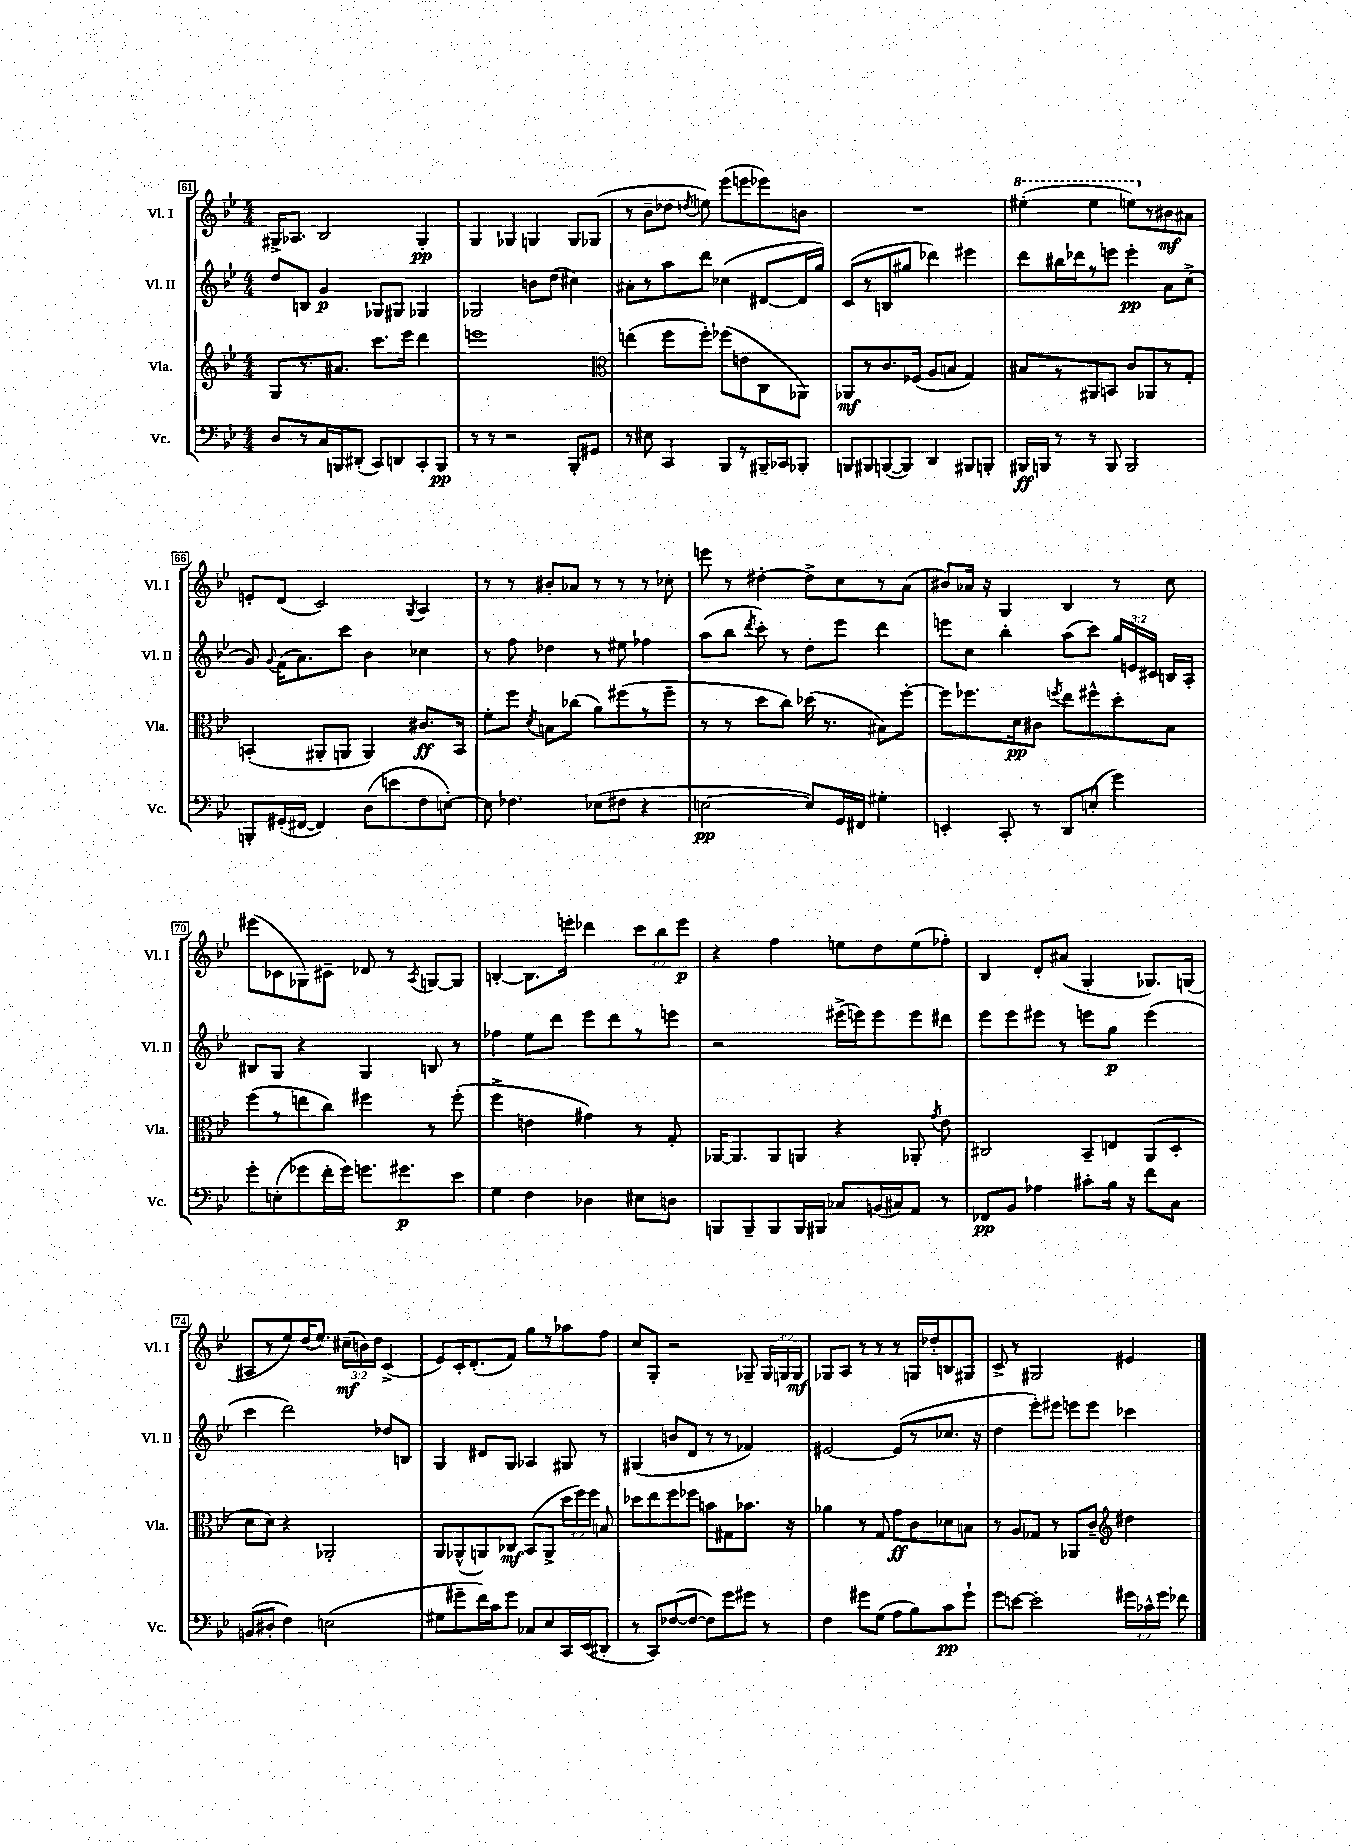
<<
\new StaffGroup <<
\new Staff = "s0" \with { instrumentName = "Vl. I" shortInstrumentName = "Vl. I" } {
    \clef treble \key bes \major \numericTimeSignature \time 4/4 \override Staff.TupletNumber.text = #tuplet-number::calc-fraction-text
    \autoBeamOff gis16[-> aes8.] bes2 gis4-.\pp |
    g4 ges4 g4 g8[ ges8]( |
    r8 bes'8[-- des''8] \acciaccatura { d''8 } e''8) ees'''8[( e'''8 ees'''8) b'8] |
    R1 |
    \ottava #1 eis'''4-.( eis'''4 e'''8[) \ottava #0 r8 bis'8\mf ais'8] |
    e'8[-. d'8]( c'2) \acciaccatura { g8 } a4 |
    r8 r8 bis'8[-. aes'8] r8 r8 r8 ces''8-. |
    e'''8 r8 dis''4~-. dis''8[-> c''8 r8 a'8]( |
    bis'8[) aes'16] r16 g4 bes4 r8 c''8 |
    eis'''8[( ces'8 ges8) cis'8]-- des'8 r8 \acciaccatura { a8 } g8[~ g8] |
    b4~-. b8.[ e'''16]-. des'''4 \tuplet 3/2 { c'''8[ bes''8 e'''8]\p } |
    r4 f''4 e''8[ d''8 e''8( fes''8]-.) |
    bes4 d'8[-. ais'8]( g4-. ges8.[) g16]( |
    ais8[ r8 ees''8) d''16( ees''8.]) \tuplet 3/2 { cis''16[--\mf( b'16) d''16] } c'4->( |
    ees'8[) c'16-. d'8.-.( f'8]) g''8[ r8 aes''8 f''8] |
    c''8[ g8]-. r2 ges8-- \tuplet 3/2 { ges16[ g16 g16]\mf } |
    ges8[ a8] r8 r8 r8 g16[ des''16-. b8 gis8] |
    c'8-> r8 gis2 eis'4 \bar "|." |
}
\new Staff = "s1" \with { instrumentName = "Vl. II" shortInstrumentName = "Vl. II" } {
    \clef treble \key bes \major \numericTimeSignature \time 4/4 \override Staff.TupletNumber.text = #tuplet-number::calc-fraction-text
    \autoBeamOff d''8[ b8] g'4\p ges8[ gis8] ges4 |
    ges2 b'8[ d''8]( cis''4) |
    ais'8[-. r8 a''8 d'''8] ces''4( dis'8[~ dis'16 g''16]) |
    c'8[( r8 b8 gis''8] des'''4) eis'''4 |
    d'''8[ bis''16 des'''16 r8 e'''8] e'''4-.\pp a'8[ c''8]->( |
    g'8) \appoggiatura { g'8 } f'16[( a'8.) c'''8] bes'4 ces''4 |
    r8 f''8 des''4 r8 eis''8 fes''4 |
    a''8[( bes''8] \acciaccatura { d'''8 } c'''8-.) r8 d''8[-. ees'''8] d'''4 |
    e'''8[ c''8] bes''4-. a''8[( c'''8]) \tuplet 3/2 { g''16[ e'16 cis'16] } b16[ a16]-. |
    bis8[ g8] r4 g4 b8 r8 |
    fes''4 ees''8[ d'''8] ees'''8[ d'''8 r8 e'''8] |
    r2 eis'''16[->( e'''16) e'''8 e'''8 dis'''8] |
    ees'''8[ ees'''8 eis'''8] r8 e'''8[ g''8]\p e'''4( |
    c'''4 d'''2) des''8[ b8] |
    g4 dis'8[ g8] aes4 gis8 r8 |
    gis4( b'8[ d'8] r8 r8 fes'4) |
    eis'2~ eis'8[( r8 ces''8.] r16 |
    d''4 ees'''8[-.) eis'''8] e'''8[ e'''8] ces'''4 \bar "|." |
}
\new Staff = "s2" \with { instrumentName = "Vla." shortInstrumentName = "Vla." } {
    \clef treble \key bes \major \numericTimeSignature \time 4/4 \override Staff.TupletNumber.text = #tuplet-number::calc-fraction-text
    \autoBeamOff g8[ r8. ais'8.] c'''8.[ ees'''16] d'''4 |
    e'''1 |
    \clef alto e''4( f''8[ f''8]-.) fes''8[( e'8 c8 aes,8]) |
    aes,8[\mf r8 c'8. fes16]( a8[ b8] g4) |
    bis8[ r8 ais,8 b,8] c'8[ aes,8 r8 g8]-. |
    b,4-.( ais,8[-. a,8] a,4) cis'8.[\ff b,16] |
    f'8[-. f''8] \acciaccatura { d'8 } b8[ ces''8]( a'8[) fis''8( r8 fis''8]-- |
    r8 r8 d''8[ c''8]) des''16( r8. bis8[) f''8]~-. |
    f''8[ fes''8. d'16\pp cis'8] \acciaccatura { f''8 } ees''8[ fis''8-^ d''8-. bes8] |
    f''8[( r8 e''8 c''8]) fis''4 r8 fis''8-.( |
    f''4-> e'4 gis'4) r8 g8-. |
    aes,16[~ aes,8. aes,8 a,8] r4 aes,8-. \acciaccatura { g'8 } ees'8 |
    cis2 bes,8[-- e8 a,8( d8]-. |
    d'8[ d'8]) r4 aes,2-. |
    a,8[ aes,8-^( a,8) ces8]\mf bes,8[( a,8]-> \tuplet 3/2 { d''16[ f''16) f''16] } b8 |
    des''8[ ees''8 f''8 fes''8] b'8[ gis8 bes'8.] r16 |
    aes'4 r8 g8 g'8[\ff c'8 des'8 b8] |
    r8 a8[ ges8] r8 aes,8[ c'8]-- \clef treble dis''4 \bar "|." |
}
\new Staff = "s3" \with { instrumentName = "Vc." shortInstrumentName = "Vc." } {
    \clef bass \key bes \major \numericTimeSignature \time 4/4 \override Staff.TupletNumber.text = #tuplet-number::calc-fraction-text
    \autoBeamOff d8[ r8 c16 b,,16 dis,8]-.( c,8[) d,8 c,8-. b,,8]\pp |
    r8 r8 r2 bes,,8[-. gis,8] |
    r8 eis8 c,4 bes,,8[ r8 bis,,16-- ces,16 bes,,8]-. |
    b,,8[ bis,,8 b,,8~( b,,8]) d,4 bis,,8[ b,,8]-. |
    bis,,16[\ff b,,16] r8 r8 b,,8 b,,2 |
    b,,8[-. gis,16-.( fis,16]~ fis,4) d8[( e'8 f8 e8]~-.) |
    e8 fes4. ees8[( fis8] r4 |
    e2~\pp e8[) g,16 fis,16] gis4-. |
    e,4-. c,8-. r8 d,8[ e8]-.( g'4) |
    g'8[-. e8-.( ges'8 f'16-. ges'16]) g'8.[ gis'8.\p ees'8] |
    g4 f4 des4 eis8[ d8] |
    b,,8[ b,,8-- b,,8 b,,16 bis,,16] ces8[ b,16( cis16) a,8] r8 |
    fes,8[\pp bes,8] aes4 cis'8[-. bes16] r16 f'8[ c8] |
    b,8[( dis8]-. f4) e2( |
    gis8[ gis'8-- f'16) c'16 gis'8] ces8[ ees8 c,16 ees,16( dis,8]-. |
    r8 c,8[) fes8~( fes8]~ fes8[) g'8 gis'8] r8 |
    f4 gis'8[ g8]( a8[ bes8) c'8\pp gis'8]-! |
    g'8[ e'8]~ e'2-. \tuplet 3/2 { gis'16[ ces'16-^ gis'16] } fes'8 \bar "|." |
}
>>
>>
\layout { \context { \Score currentBarNumber = #61 \override BarNumber.stencil = #(make-stencil-boxer 0.1 0.3 ly:text-interface::print) } }
